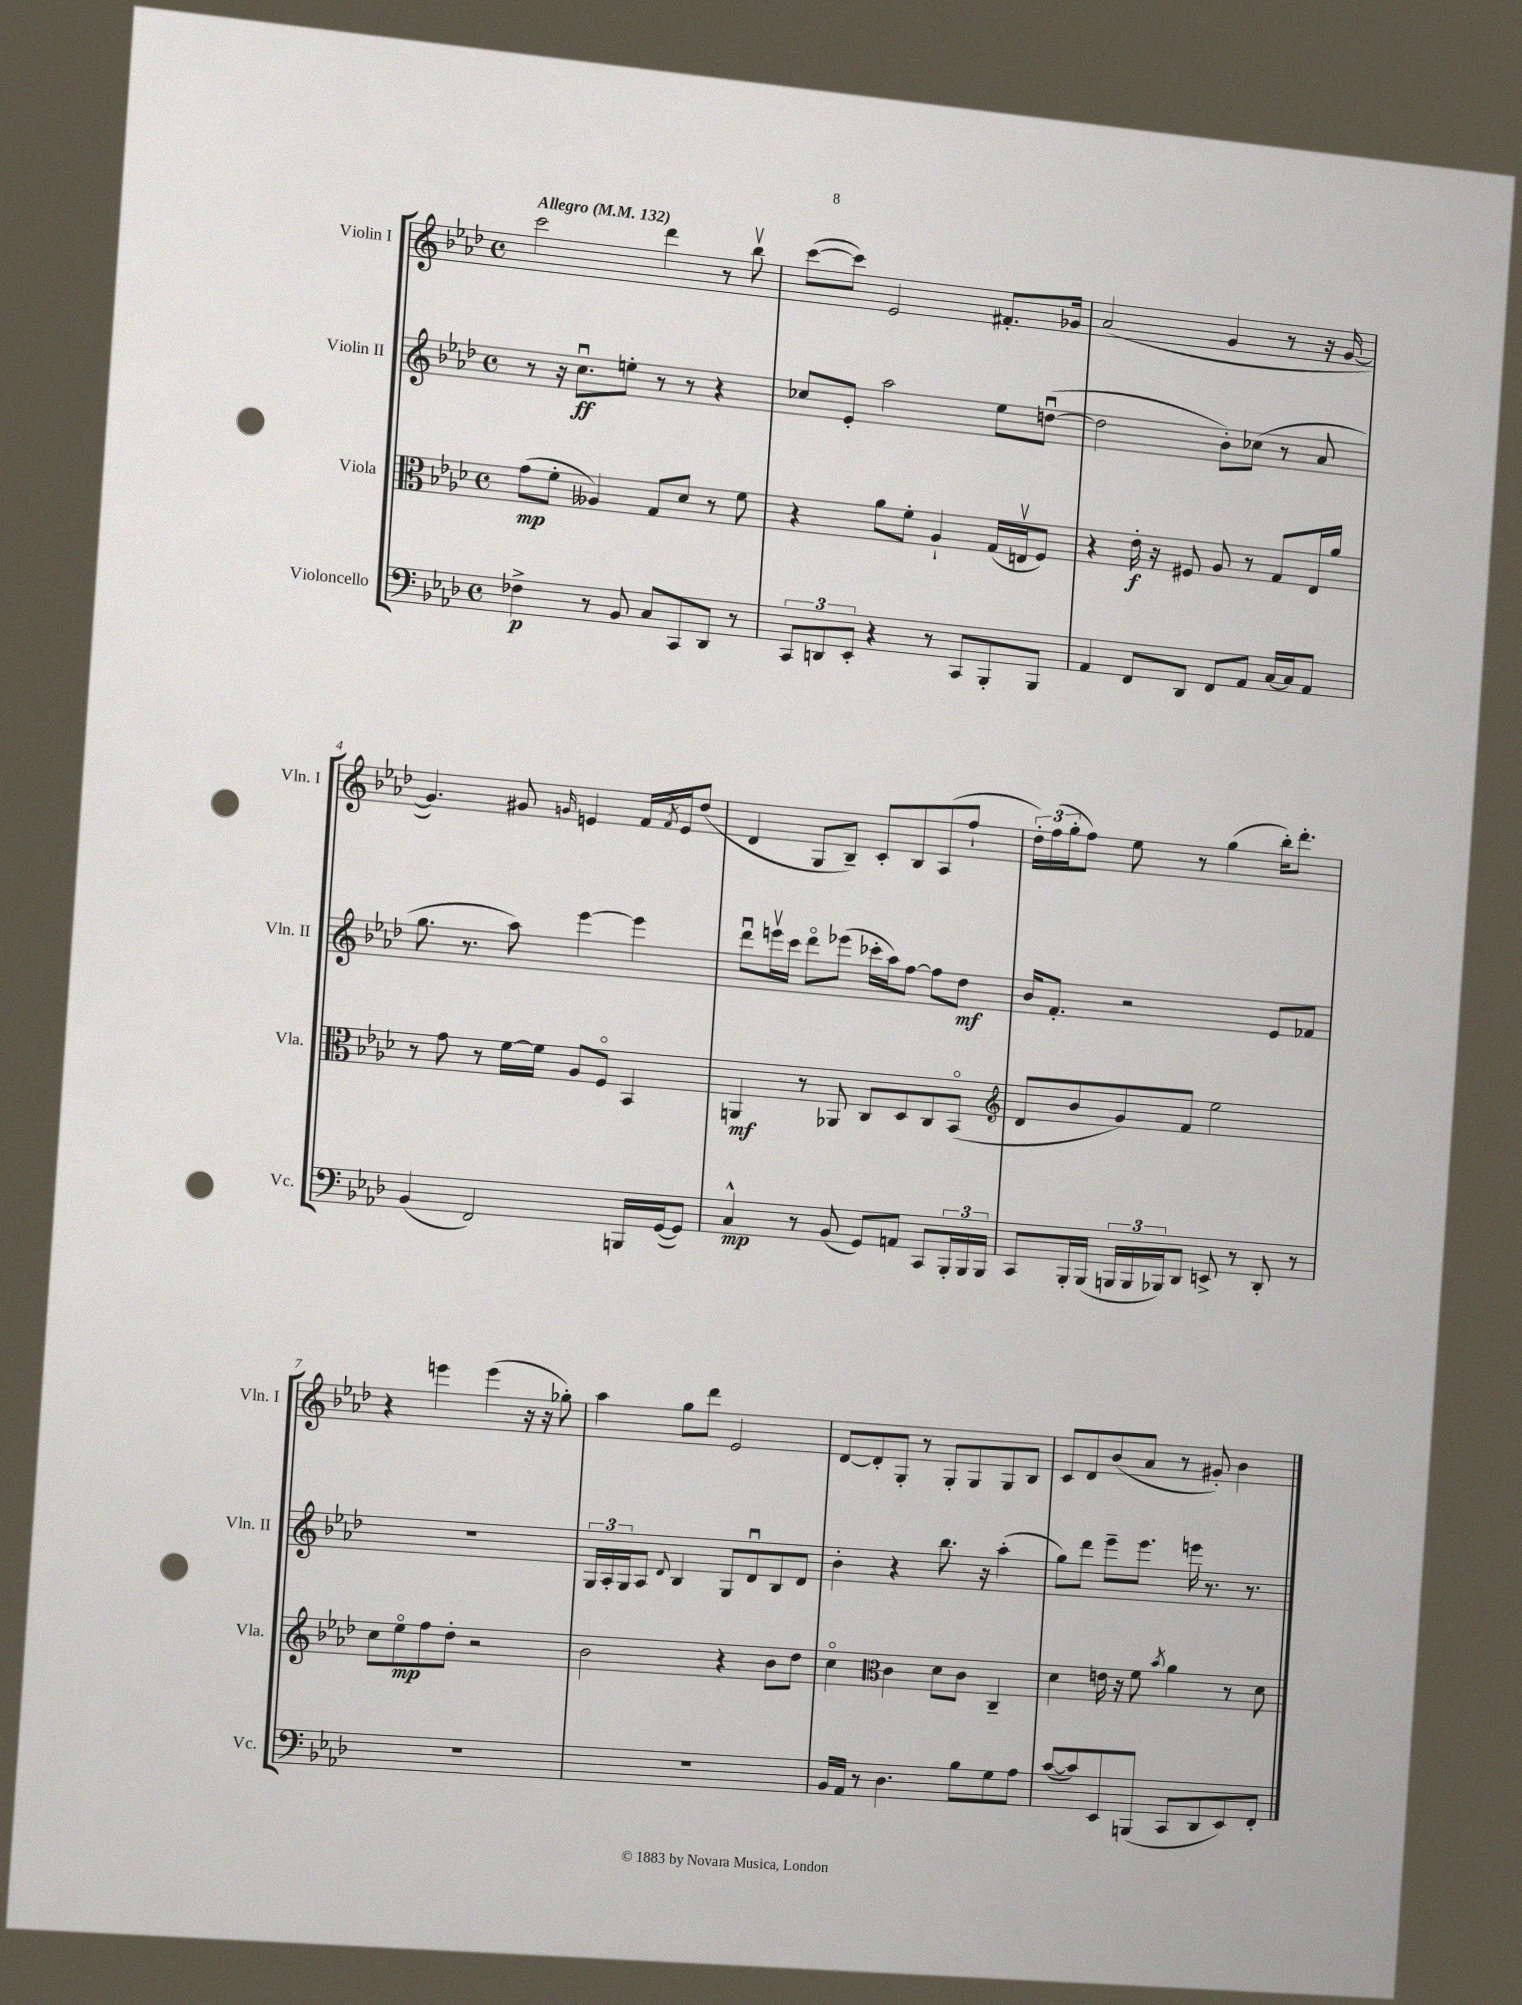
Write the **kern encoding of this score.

**kern	**dynam	**kern	**dynam	**kern	**dynam	**kern
*part4	*part4	*part3	*part3	*part2	*part2	*part1
*staff4	*staff4	*staff3	*staff3	*staff2	*staff2	*staff1
*I"Violoncello	*	*I"Viola	*	*I"Violin II	*	*I"Violin I
*I'Vc.	*	*I'Vla.	*	*I'Vln. II	*	*I'Vln. I
*clefF4	*	*clefC3	*	*clefG2	*	*clefG2
*k[b-e-a-d-]	*	*k[b-e-a-d-]	*	*k[b-e-a-d-]	*	*k[b-e-a-d-]
*M4/4	*	*M4/4	*	*M4/4	*	*M4/4
*met(c)	*	*met(c)	*	*met(c)	*	*met(c)
*MM132	*	*MM132	*	*MM132	*	*MM132
=1	=1	=1	=1	=1	=1	=1
!	!	!	!	!	!	!LO:TX:a:B:t=Allegro
4F-X^\	p	(8g\L	mp	8r	.	2ccc\
.	.	8f'\J	.	16r	.	.
.	.	.	.	8.ccu\L	ff	.
8r	.	4A--X/)	.	.	.	.
8BB-/	.	.	.	8een'\J	.	.
8C/L	.	8G/L	.	8r	.	4ddd-\
8CC/	.	8d-/J	.	8r	.	.
8DD-/J	.	8r	.	4r	.	8r
8r	.	8f\	.	.	.	8bb-v\
=2	=2	=2	=2	=2	=2	=2
12CC/L	.	4r	.	8cc-X/L	.	([8ccc\L
12DDn/	.	.	.	.	.	.
.	.	.	.	8e-'/J	.	8ccc\J])
12EE-'/J	.	.	.	.	.	.
4r	.	8a-\L	.	2aa-\	.	2e-/
.	.	8f'\J	.	.	.	.
8r	.	4A-`/	.	.	.	.
8CC/L	.	.	.	.	.	.
8BBB-'/	.	(16G/LL	.	8ee-\L	.	8.f#X'/L
.	.	16Env/J	.	.	.	.
8BBB-/J	.	8F/J)	.	([8ddnu\J	.	.
.	.	.	.	.	.	16g-X/Jk
=3	=3	=3	=3	=3	=3	=3
4AA-/	.	4r	.	2dd\]	.	(2a-/
8FF/L	.	16e-'\	f	.	.	.
.	.	16r	.	.	.	.
8DD-/J	.	8F#X/	.	.	.	.
8FF/L	.	8A-/	.	8b-'\L)	.	4g/
8AA-/J	.	8r	.	(8cc-X\J	.	.
[16C/LL	.	8G/L	.	8r	.	8r
16C/J]	.	.	.	.	.	.
8AA-/J	.	16E-/L	.	8a-/	.	16r
.	.	16a-/JJ	.	.	.	[16g/
!!LO:LB:g=z
=4	=4	=4	=4	=4	=4	=4
(4BB-/	.	8r	.	8.gg\	.	4.g/])
.	.	8g\	.	.	.	.
.	.	.	.	8.r	.	.
2FF/)	.	8r	.	.	.	.
.	.	[16f\LL	.	8aa-\)	.	8g#X/
.	.	16f\JJ]	.	.	.	.
.	.	.	.	.	.	16qqgn/
.	.	8A-/L	.	[4eee-\	.	4en/
.	.	8F/J	.	.	.	.
16BBBn/LL	.	4BB-/	.	4eee-\]	.	16f/LL
.	.	.	.	.	.	8qf/
([16GG/J	.	.	.	.	.	16e/J
8GG/J])	.	.	.	.	.	(8dd-/J
=5	=5	=5	=5	=5	=5	=5
4C^^/	mp	4AAn/	mf	8ddd-u\L	.	4d-/
.	.	.	.	16eeenv\L	.	.
.	.	.	.	16ccc\JJ	.	.
8r	.	8r	.	8ddd-\L	.	8G/L
(8BB-/	.	8AA-X/	.	(8eee-X\J	.	8B-~/J)
8GG/L)	.	8C/L	.	16ccc-X'\LL	.	8c'/L
.	.	.	.	16aa-\J)	.	.
8AAn/J	.	8D-/	.	[8ff\J	.	8B-/
8CC/L	.	8C/	.	8ff\L]	.	(8A-/
24BBB-'/L	.	(8BB-/J	.	8dd-\J	mf	8ff`/J
24BBB-/	.	.	.	.	.	.
24BBB-/JJ	.	.	.	.	.	.
=6	=6	=6	=6	=6	=6	=6
*	*	*clefG2	*	*	*	*
8CC/L	.	8d-/L	.	16b-/KL	.	24dd-'\LL)
.	.	.	.	.	.	(24ff\
.	.	.	.	8.f'/J	.	.
.	.	.	.	.	.	24gg'\J
16BBB-'/L	.	8b-/	.	.	.	8ff\J)
(16BBB-/JJ	.	.	.	.	.	.
24BBBn/LL	.	8g/)	.	2r	.	8ee-\
24BBB/	.	.	.	.	.	.
24BBB-X/J)	.	.	.	.	.	.
8DD-/J	.	8f/J	.	.	.	8r
8EEn^/	.	2ee-\	.	.	.	(4gg\
8r	.	.	.	.	.	.
8DD-'/	.	.	.	8e-/L	.	16bb-'\KL)
.	.	.	.	.	.	8.ddd-'\J
8r	.	.	.	8f-X/J	.	.
!!LO:LB:g=z
=7	=7	=7	=7	=7	=7	=7
1r	.	8cc\L	.	1r	.	4r
.	.	8ee-\	mp	.	.	.
.	.	8ff\	.	.	.	4eeen\
.	.	8dd-'\J	.	.	.	.
.	.	2r	.	.	.	(4eee\
.	.	.	.	.	.	16r
.	.	.	.	.	.	16r
.	.	.	.	.	.	8gg-X'\)
=8	=8	=8	=8	=8	=8	=8
1r	.	2b-\	.	24G/LL	.	4aa-\
.	.	.	.	24A-'/	.	.
.	.	.	.	24G/J	.	.
.	.	.	.	8A-/J	.	.
.	.	.	.	8qqd-/	.	.
.	.	.	.	4B-/	.	8gg\L
.	.	.	.	.	.	8ddd-\J
.	.	4r	.	8G/L	.	2e-/
.	.	.	.	8d-u/	.	.
.	.	8b-\L	.	8B-/	.	.
.	.	8dd-\J	.	8d-/J	.	.
=9	=9	=9	=9	=9	=9	=9
16BB-/LL	.	4cc\	.	4b-'\	.	[8d-/L
16AA-/JJ	.	.	.	.	.	.
8r	.	.	.	.	.	8d-'/]
*	*	*clefC3	*	*	*	*
4.D-\	.	4c\	.	4r	.	8G'/J
.	.	.	.	.	.	8r
.	.	8d-\L	.	8.bb-\	.	8G'/L
8B-\L	.	8c\J	.	.	.	8G/
.	.	.	.	16r	.	.
8G\	.	4C~/	.	(4aa-'\	.	8G/
8A-\J	.	.	.	.	.	8B-/J
=10	=10	=10	=10	=10	=10	=10
([8c/L	.	4d-\	.	8gg\L)	.	8c/L
8c/])	.	.	.	8ddd-\J	.	8d-/
8EE-/	.	16en\	.	8eee-~\L	.	(8b-/
.	.	16r	.	.	.	.
(8BBBn/J	.	8f\	.	8.eee-\J	.	8a-/J
.	.	8qb-/	.	.	.	.
8CC/L	.	4a-\	.	.	.	8r
.	.	.	.	16eeen\	.	.
8DD-/	.	.	.	8.r	.	8g#X'/)
8EE-/)	.	8r	.	.	.	4b-\
.	.	.	.	8.r	.	.
8FF'/J	.	8d-\	.	.	.	.
==	==	==	==	==	==	==
*-	*-	*-	*-	*-	*-	*-
